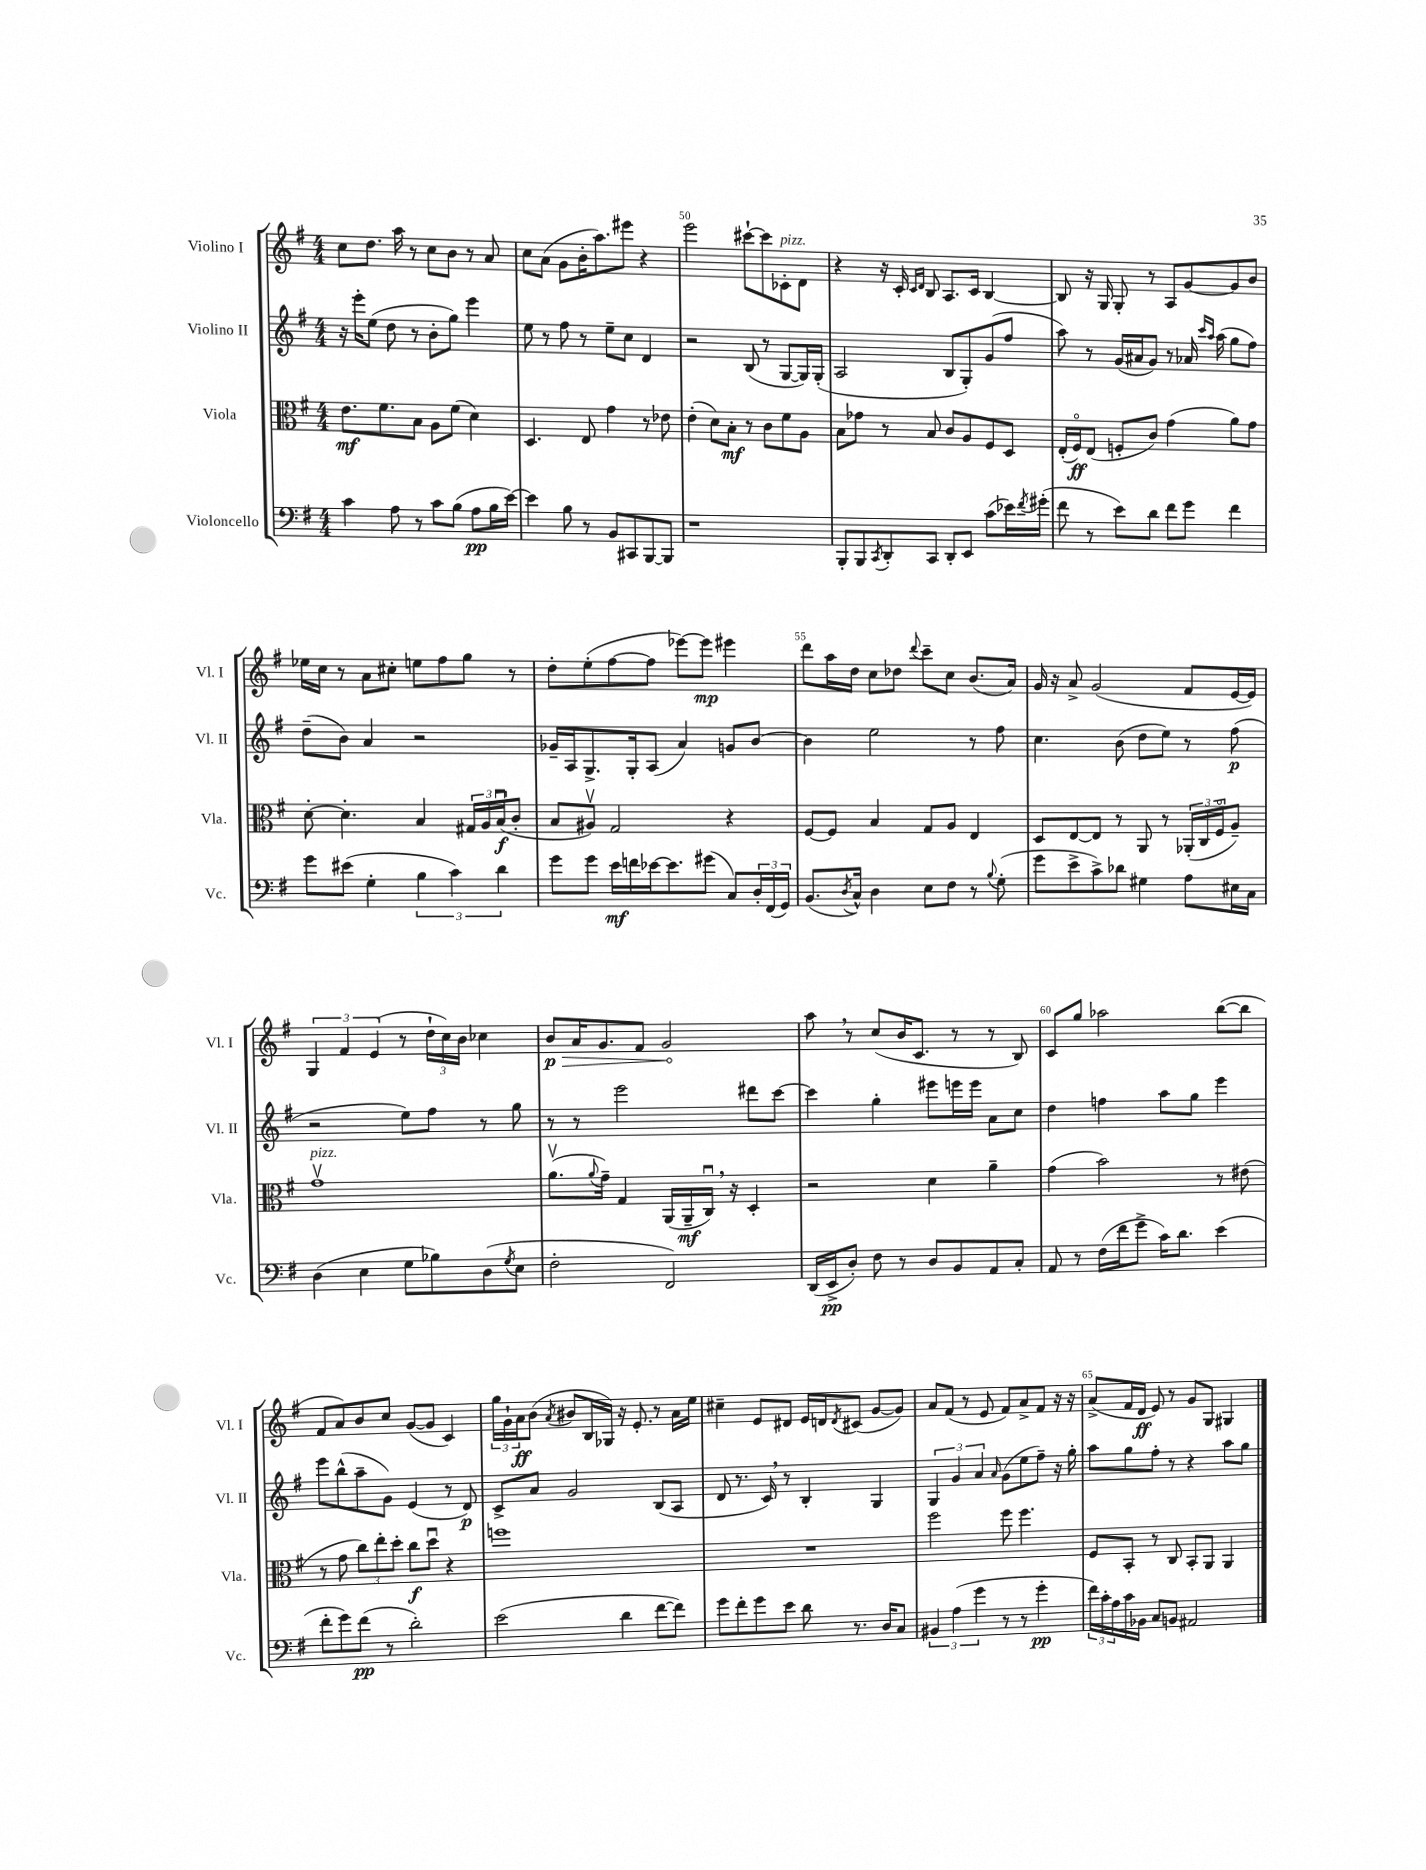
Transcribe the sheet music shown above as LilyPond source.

<<
\new StaffGroup <<
\new Staff = "s0" \with { instrumentName = "Violino I" shortInstrumentName = "Vl. I" } {
    \clef treble \key g \major \numericTimeSignature \time 4/4
    c''8 d''8. a''16 r8 c''8 b'8 r8 a'8 |
    c''8 a'8( g'8 b'16-. a''8.) eis'''8 r4 |
    e'''2 cis'''8~-! cis'''8 ces'8-.^\markup { \italic "pizz." } d'8 |
    r4 r16 c'16-. \grace { c'16 d'16 } b8 a8. c'16 b4~ |
    b8 r16 g16 g8-. r8 a8 g'8~ g'8 b'8 |
    ees''16 c''16 r8 a'8 cis''8-. e''8 fis''8 g''8 r8 |
    d''8-. e''8-.( fis''8~ fis''8 ees'''8~) ees'''8\mp eis'''4 |
    d'''8 a''16 d''16 c''8 des''8 \appoggiatura { d'''8 } c'''8-- c''8 b'8.( a'16) |
    g'16 r16 a'8-> g'2( fis'8 e'16~ e'16) |
    \tuplet 3/2 { g4 fis'4 e'4( } r8 \tuplet 3/2 { d''16-! c''16) b'16 } ces''4 |
    \once \override Hairpin.circled-tip = ##t b'8\p\> a'16 g'8. fis'8 g'2\! |
    a''8 \breathe r8 c''8( b'16 c'8. r8 r8 b8) |
    c'8 g''8 aes''2 b''8~( b''8 |
    fis'8 a'8) b'8 c''8 g'8~( g'8 c'4) |
    \tuplet 3/2 { g''16 g'16-! a'16\ff } b'8( \acciaccatura { a'8 } bis'8 b16 ges16) r16 e'8.-. r8 a'16 e''16 |
    cis''4-- e'8 dis'8 e'16 d'16 \acciaccatura { d'8 } cis'8( g'8~ g'8) |
    a'8 fis'8( r8 e'8 fis'8) a'8-> fis'8 r16 r16 |
    a'8->( fis'16 d'16\ff e'8) r8 g'8 g8 gis4 \bar "|." |
}
\new Staff = "s1" \with { instrumentName = "Violino II" shortInstrumentName = "Vl. II" } {
    \clef treble \key g \major \numericTimeSignature \time 4/4
    r16 e'''16-. e''8( d''8 r8 b'8-. g''8) e'''4 |
    e''8 r8 fis''8 r8 e''8-- c''8 d'4 |
    r2 b8( r8 g8~ g16) g16-.( |
    a2 b8 g8-.) g'8( fis''8 |
    a''8) r8 g'16( ais'16 g'8) r8 aes'16 \grace { c'''16 a''16 } a''16( g''8 fis''8) |
    d''8--( b'8) a'4 r2 |
    ges'16-- a16 g8.-> g16-. a8( a'4) g'8 b'8~ |
    b'4 e''2 r8 fis''8 |
    c''4. b'8( d''8 e''8) r8 fis''8\p( |
    r2 e''8) fis''8 r8 g''8 |
    r8 r8 e'''2 dis'''8 c'''8~ |
    c'''4 g''4-. eis'''8 e'''16 e'''16 a'8 c''8 |
    d''4 f''4 a''8 g''8 e'''4 |
    e'''8 b''8-^( a''8-- g'8) e'4( r8 d'8\p) |
    c'8-> a'8 g'2 b8( a8 |
    d'8 r8. c'16) \breathe r8 b4-. g4 |
    \tuplet 3/2 { g4 g'4 a'4 } \grace { a'16 } g'8( e''8 fis''8--) r16 g''16-. |
    a''8 g''8 fis''8-. r8 r4 a''8 g''8 \bar "|." |
}
\new Staff = "s2" \with { instrumentName = "Viola" shortInstrumentName = "Vla." } {
    \clef alto \key g \major \numericTimeSignature \time 4/4
    e'8.\mf fis'8. b8 a8 fis'8( d'4) |
    d4. e8 g'4 r8 ees'8 |
    e'4-.( d'8) b8-.\mf r8 c'8 fis'8 a8 |
    b8 ges'8 r8 b8 c'8 a8 fis8 d8 |
    e16-.( fis16\flageolet\ff) e8( f8-. c'8) g'4( a'8) g'8 |
    d'8~-. d'4.-. b4 \tuplet 3/2 { gis16 a16 b16\downbow\f( } c'8-. |
    b8 ais8\upbow) g2 r4 |
    fis8~ fis8 b4 g8 a8 e4 |
    d8 e8~ e8 r8 a,8 r8 \tuplet 3/2 { aes,16-.( c16 fis16\flageolet } a8--) |
    g'1\upbow^\markup { \italic "pizz." } |
    a'8.\upbow( \appoggiatura { a'8 } g'16--) g4 a,16( a,16--\mf c16\downbow) \breathe r16 d4-. |
    r2 d'4 a'4-- |
    g'4( b'2) r8 eis'8( |
    r8 g'8 \tuplet 3/2 { c''8) e''8-. d''8-. } c''8\f d''8\downbow r4 |
    f''1 |
    R1 |
    fis''2 fis''8 fis''4. |
    fis8 b,8-. r8 c8 b,8-. a,8 a,4 \bar "|." |
}
\new Staff = "s3" \with { instrumentName = "Violoncello" shortInstrumentName = "Vc." } {
    \clef bass \key g \major \numericTimeSignature \time 4/4
    c'4 a8 r8 c'8 b8( a8\pp b16 e'16~) |
    e'4 b8 r8 b,8 cis,8 b,,8~ b,,8 |
    r1 |
    b,,8-. b,,8 \acciaccatura { c,8 } d,8-. c,8 d,8-. e,8 c'8( ees'16) \acciaccatura { fis'8 } gis'16-.( |
    fis'8 r8 e'8) d'8 fis'8 g'8 fis'4 |
    g'8 eis'8( g4-. \tuplet 3/2 { b4 c'4) d'4 } |
    g'8 g'8 e'16\mf f'16 ees'16~ ees'8. gis'8( c8) \tuplet 3/2 { d16-. fis,16( g,16) } |
    b,8.( \acciaccatura { d8 } c16-^) d4 e8 fis8 r8 \appoggiatura { b8 } g8-.( |
    g'8 e'8-> c'8->) des'8 gis4 a8 eis16 c16 |
    d4( e4 g8 bes8) d8( \acciaccatura { g8 } e8 |
    fis2-. fis,2) |
    d,16( e,16->\pp d8-.) fis8 r8 d8 b,8 a,8 c8-. |
    a,8 r8 fis16( fis'16 g'8-> c'16) d'8. e'4( |
    fis'8-. g'8) fis'8\pp( r8 d'2-.) |
    e'2( d'4 fis'8~ fis'8) |
    g'8 fis'8-. g'8 e'8 d'8 r8. d16 c8 |
    \tuplet 3/2 { bis,4 a4( g'4 } r8 r8 g'4-.\pp |
    \tuplet 3/2 { fis'16) c'16-. a16 } c'16 bes,16 c8 b,8 ais,2 \bar "|." |
}
>>
>>
\layout { \context { \Score currentBarNumber = #48 \override BarNumber.break-visibility = ##(#f #t #t) barNumberVisibility = #(every-nth-bar-number-visible 5) } }
